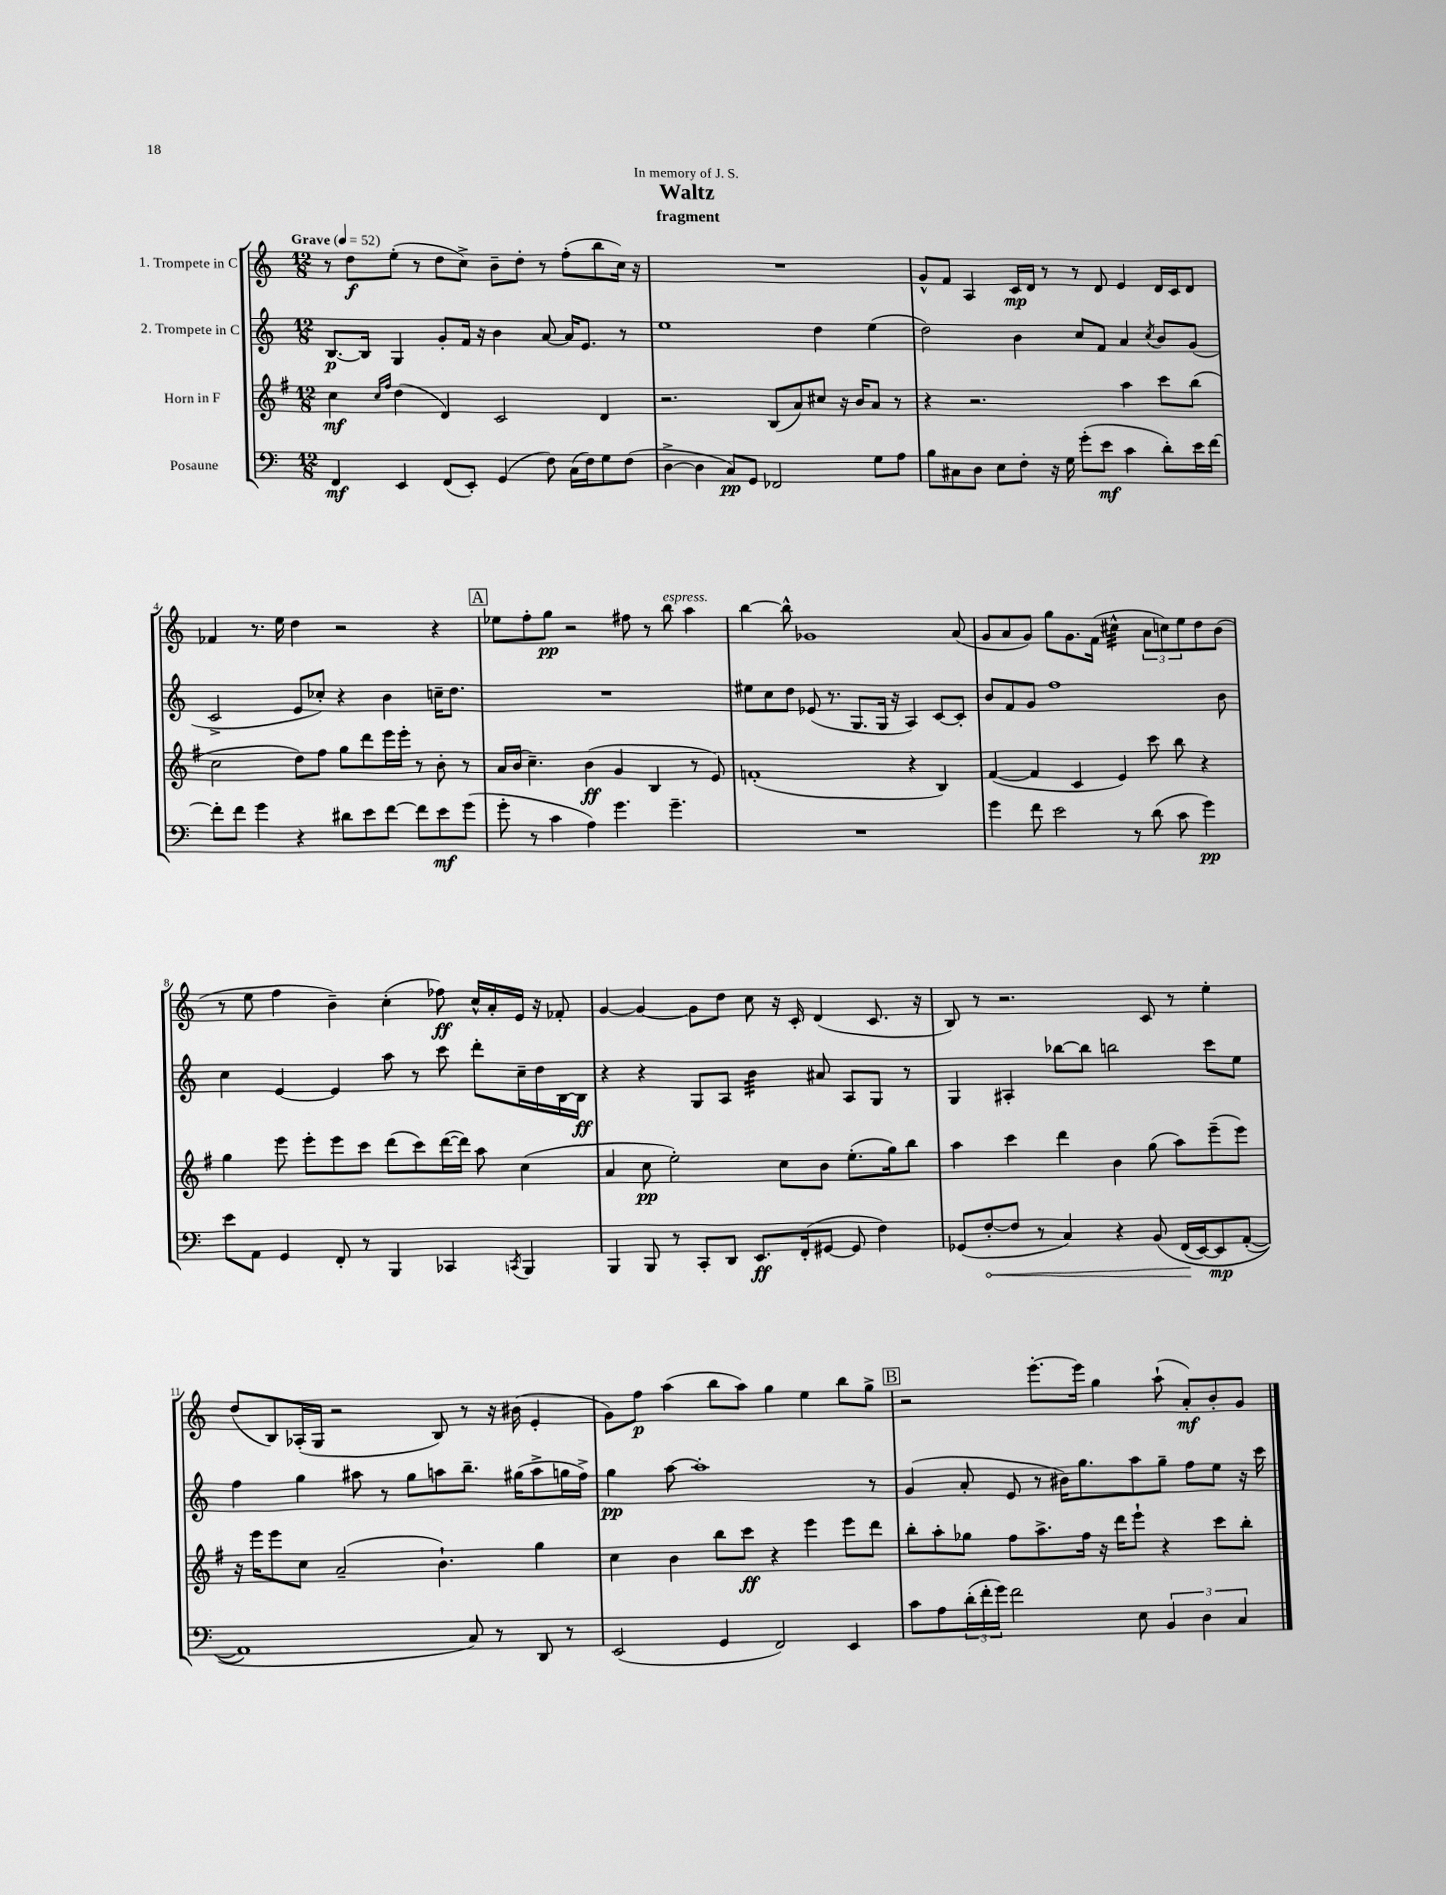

**kern	**kern	**kern	**kern
*staff4	*staff3	*staff2	*staff1
*clefF4	*clefG2	*clefG2	*clefG2
*k[]	*k[f#]	*k[]	*k[]
*M12/8	*M12/8	*M12/8	*M12/8
*MM52	*MM52	*MM52	*MM52
4FF	4cc	[8.B	8r
.	.	.	8dd
.	.	16B]	.
.	16qqcc	.	.
.	16qqff#	.	.
4EE	(4dd	4G	(8ee'
.	.	.	8r
(8FF	4d)	8g'	8dd
8EE')	.	16f	8cc^)
.	.	16r	.
(4GG	2c	4b	8b~
.	.	.	8dd'
8F)	.	[8a	8r
(16C	.	16a]	(8ff'
16F)	.	8.e	.
8G	4d	.	8bb
(8F	.	8r	16cc)
.	.	.	16r
=	=	=	=
[4D^	2.r	1ee	1.r
4D]	.	.	.
8C)	.	.	.
8GG	.	.	.
2FF-	(8B	.	.
.	8a)	.	.
.	8cc#	4dd	.
.	16r	.	.
.	16b	.	.
8G	8a	(4ee	.
8A	8r	.	.
=	=	=	=
8B	4r	2dd)	8g^^
8C#	.	.	8f
8D	2.r	.	4A
8E	.	.	.
8F'	.	4b	16c
.	.	.	16d
16r	.	.	8r
16G	.	.	.
(8g'	.	8cc	8r
8e	.	8f	8d
4c	4aa	4a	4e
.	.	8qcc	.
8d')	8ccc	8b	16d
.	.	.	16c
16e	(8bb	(8g	8d
[16f	.	.	.
=	=	=	=
8f']	2cc	2c^	4f-
8f	.	.	.
4g	.	.	8.r
.	.	.	16ee
4r	8dd)	8e	4dd
.	8ff#	8cc-')	.
8d#	8gg	4r	2r
8e	8ddd	.	.
[8f	16eee	4b	.
.	16eee'	.	.
8f]	8r	.	.
8e	8b'	16cc~	4r
.	.	8.dd	.
(8g	8r	.	.
=	=	=	=
8g'	16a	1.r	8ee-
.	(16b	.	.
8r	4.cc~)	.	8ff'
4c	.	.	8gg
.	.	.	2r
4A)	(4b	.	.
4.g	4g	.	.
.	.	.	8ff#
.	4B	.	8r
4.g~	.	.	8bb
.	8r	.	4aa
.	8e)	.	.
=	=	=	=
1.r	(1f'	8ee#	[4bb
.	.	8cc	.
.	.	8dd	8bb^^]
.	.	(8e-	1g-
.	.	8.r	.
.	.	8.G	.
.	.	16G	.
.	.	16r	.
.	4r	4A)	.
.	4B)	[8c	.
.	.	8c']	(8a
=	=	=	=
4g	([4f#	8b	8g
.	.	8f	8a
8f	4f#]	8g	8g)
2e	.	1ff	8gg
.	4c	.	8.g
.	.	.	(16f
.	4e)	.	4cc#^^
8r	.	.	.
(8d	8ccc	.	12a
.	.	.	12cc)
8c	8bb	.	.
.	.	.	12ee
4g)	4r	.	8dd
.	.	8b	(8b
=	=	=	=
8e	4gg	4cc	8r
8AA	.	.	8ee
4GG	8eee	[4e	4ff
.	8eee'	.	.
8FF'	8eee	4e]	4b~)
8r	8ccc	.	.
4BBB	(8ddd	8aa	(4cc'
.	8ccc)	8r	.
4CC-	([16ddd	8ccc	8ff-)
.	16ddd])	.	.
.	8aa	8ddd'	16cc^^
.	.	.	16a'
8qCC	.	.	.
4BBB	(4cc	16cc~	16e
.	.	16dd	16r
.	.	[16B	8f-'
.	.	16B]	.
=	=	=	=
4BBB	4a	4r	[4g
8BBB	8cc	4r	4g_
8r	2ee')	.	.
8CC'	.	8G	8g]
8DD	.	8A	8dd
8.EE	.	4b	8cc
.	8cc	.	16r
(16FF'	.	.	16c'
[8GG#	8b	8a#	(4d
8GG#]	(8.ee'	8A	.
4F)	.	8G	8.c
.	16gg)	.	.
.	8bb	8r	.
.	.	.	16r
=	=	=	=
(8GG-	4aa	4G	8B)
[8F'	.	.	8r
8F]	4ccc	4A#'	2.r
8r	.	.	.
4C)	4ddd	[8bb-	.
.	.	8bb-]	.
4r	4b	2bb	.
&(8BB	(8gg	.	8c
(16FF	8aa)	.	8r
[16EE)	.	.	.
8EE]	(8eee~	8ccc	4ee'
([8AA'	8eee)	8ee	.
=	=	=	=
1AA]&)	16r	4ff	(8dd
.	16eee	.	.
.	8eee	.	8B)
.	8cc	4gg	(16A-'
.	.	.	16G
.	(2a~	.	2r
.	.	8aa#	.
.	.	8r	.
.	.	8gg	.
.	4.b`)	8aa	8B)
8C)	.	8.bb~	8r
8r	.	.	16r
.	.	(16gg#	(16b#
8DD	4gg	8aa^	4e'
8r	.	16gg	.
.	.	16ff^)	.
=	=	=	=
(2EE	4cc	4gg	8g)
.	.	.	8ff
.	4b	[8aa	(4aa
.	.	1aa']	.
4GG	8bb	.	8bb
.	8ccc	.	8aa)
2FF)	4r	.	4gg
.	4eee	.	4ee
4EE	8eee	.	8bb
.	8ddd	8r	8gg^
=	=	=	=
8c	8bb'	(4g	2r
8A	8aa'	.	.
(24d'	8gg-	8a'	.
24f'	.	.	.
24g)	.	.	.
2f	8ff#	8e	.
.	8.aa^	8r	[8.eee'
.	.	16b#)	.
.	16ff#	8.gg	16eee]
.	16r	.	4gg
.	16ddd	.	.
8E	8eee`	8aa	.
6BB	4r	8gg~	(8aa`
.	.	8ff	8a')
6D	.	.	.
.	8ccc	8ee	8b'
6C	.	.	.
.	8bb'	16r	8g
.	.	16ccc	.
==	==	==	==
*-	*-	*-	*-
